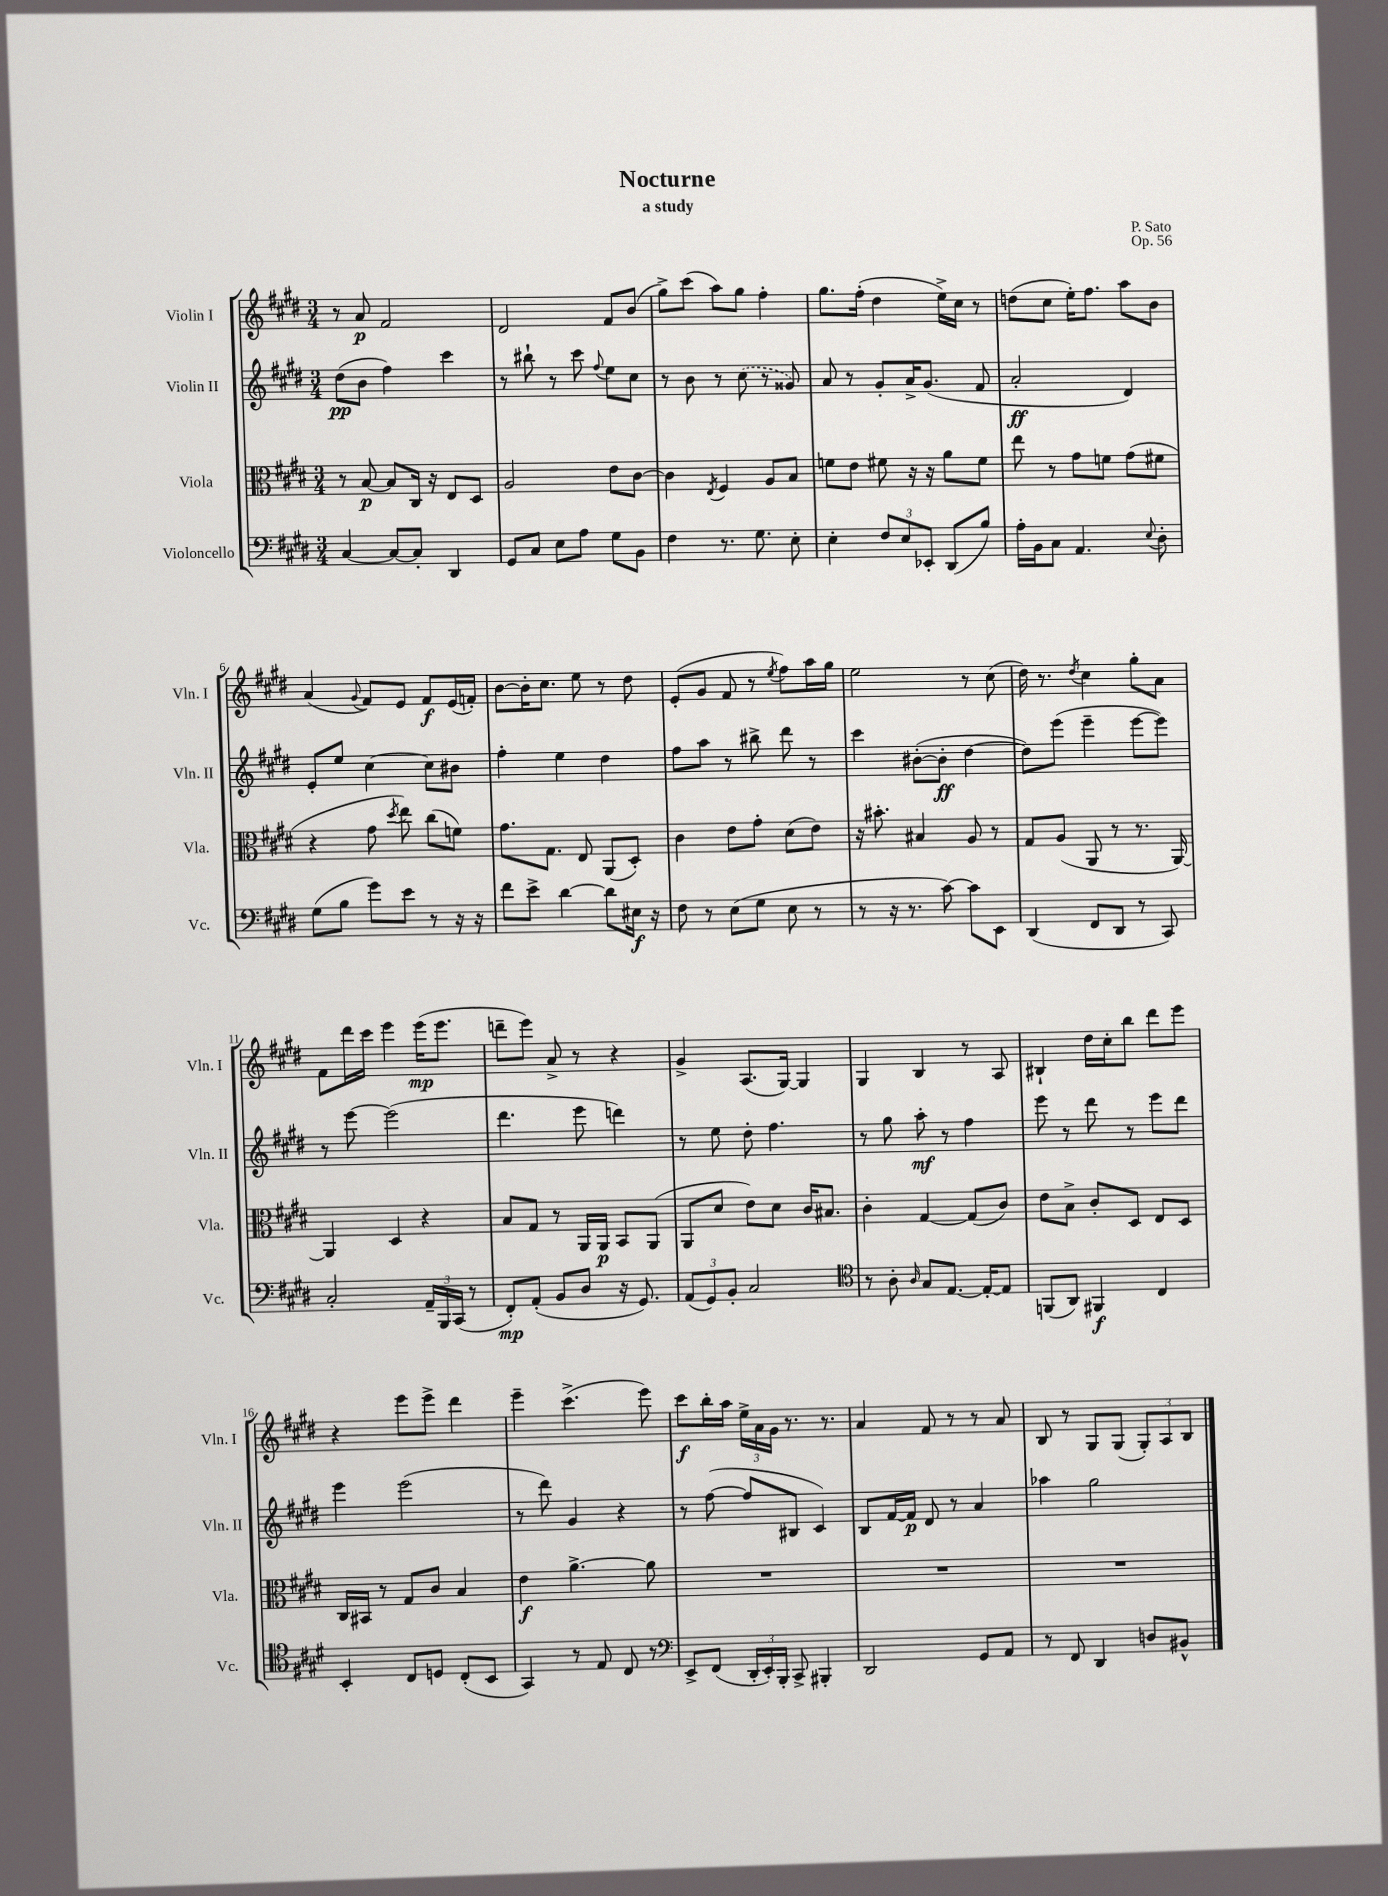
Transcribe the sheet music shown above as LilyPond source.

\header { title = "Nocturne" composer = "P. Sato" subtitle = "a study" opus = "Op. 56" }
<<
\new StaffGroup <<
\new Staff = "s0" \with { instrumentName = "Violin I" shortInstrumentName = "Vln. I" } {
    \clef treble \key e \major \numericTimeSignature \time 3/4
    \autoBeamOff r8 a'8\p fis'2 |
    dis'2 fis'8[ b'8]( |
    gis''8[->) cis'''8]( a''8[) gis''8] fis''4-. |
    gis''8.[ fis''16]-.( dis''4 e''16[->) cis''16] r8 |
    d''8[( cis''8] e''16[-.) fis''8.] a''8[ b'8] |
    a'4( \appoggiatura { gis'8 } fis'8[) e'8] fis'8[\f e'16( f'16]-.) |
    b'8[~ b'16-. cis''8.] e''8 r8 dis''8 |
    e'8[-.( gis'8] fis'8 r8 \acciaccatura { e''8 } fis''8[) a''16 gis''16] |
    e''2 r8 cis''8( |
    dis''16) r8. \acciaccatura { dis''8 } cis''4 gis''8[-. a'8] |
    fis'8[ dis'''16 cis'''16] e'''4 e'''16[\mp( e'''8.] |
    d'''8[-- e'''8]) a'8-> r8 r4 |
    gis'4-> a8.[( gis16]~) gis4 |
    gis4 b4 r8 a8 |
    bis4-! dis''16[ cis''16-. b''8] dis'''8[ e'''8] |
    r4 e'''8[ e'''8]-> dis'''4 |
    e'''4-- cis'''4.->( e'''8) |
    cis'''8[\f b''16-. a''16] \tuplet 3/2 { e''16[-> a'16 gis'16] } r8. r8. |
    a'4 fis'8 r8 r8 a'8 |
    b8 r8 gis8[ gis8]( \tuplet 3/2 { gis8[-.) a8 b8] } \bar "|." |
}
\new Staff = "s1" \with { instrumentName = "Violin II" shortInstrumentName = "Vln. II" } {
    \clef treble \key e \major \numericTimeSignature \time 3/4
    \autoBeamOff dis''8[\pp( b'8] fis''4) cis'''4 |
    r8 bis''8-! r8 cis'''8 \appoggiatura { fis''8 } e''8[ cis''8] |
    r8 b'8 r8 \once \slurDashed cis''8( r8 gisis'8) |
    a'8 r8 gis'8[-. a'16-> gis'8.]( fis'8 |
    a'2-.\ff dis'4) |
    e'8[-. e''8] cis''4~ cis''8[ bis'8] |
    fis''4-. e''4 dis''4 |
    fis''8[ a''8] r8 bis''8-> dis'''8 r8 |
    cis'''4 bis'8[~-.( bis'8]-.\ff dis''4~ |
    dis''8[) e'''8]( e'''4-- e'''8[~ e'''8]) |
    r8 e'''8~ e'''2( |
    dis'''4. e'''8 d'''4) |
    r8 e''8 dis''8-. fis''4. |
    r8 gis''8 a''8-.\mf r8 fis''4 |
    e'''8 r8 dis'''8 r8 e'''8[ dis'''8] |
    e'''4 e'''2( |
    r8 dis'''8) gis'4 r4 |
    r8 fis''8~( fis''8[ bis8] cis'4) |
    b8[ fis'16~ fis'16]\p dis'8 r8 a'4 |
    aes''4 gis''2 \bar "|." |
}
\new Staff = "s2" \with { instrumentName = "Viola" shortInstrumentName = "Vla." } {
    \clef alto \key e \major \numericTimeSignature \time 3/4
    \autoBeamOff r8 b8~\p b8[ cis16] r16 e8[ dis8] |
    a2 e'8[ cis'8]~ |
    cis'4 \acciaccatura { e8 } fis4 a8[ b8] |
    f'8[ e'8] fis'8 r16 r16 a'8[ fis'8] |
    e''8 r8 gis'8[ f'8] gis'8[( fis'8] |
    r4 gis'8 \acciaccatura { dis''8 } e''8) cis''8[( f'8]) |
    gis'8.[ gis8.] e8 a,8[( dis8]-.) |
    cis'4 e'8[ gis'8]-. dis'8[( e'8]) |
    r16 bis'8.-. bis4 a8 r8 |
    gis8[ a8]( a,8 r8 r8. a,16~) |
    a,4 dis4 r4 |
    b8[ gis8] r8 a,16[ a,16]\p b,8[ a,8]( |
    a,8[ dis'8] e'8[) dis'8] cis'16[ bis8.] |
    cis'4-. gis4~ gis8[( cis'8]) |
    e'8[ b8]-> cis'8[-. dis8] e8[ dis8] |
    cis16[ bis,16] r8 gis8[ cis'8] b4 |
    e'4\f a'4.~-> a'8 |
    R2. |
    R2. |
    R2. \bar "|." |
}
\new Staff = "s3" \with { instrumentName = "Violoncello" shortInstrumentName = "Vc." } {
    \clef bass \key e \major \numericTimeSignature \time 3/4
    \autoBeamOff cis4~ cis8[~ cis8]-. dis,4 |
    gis,8[ cis8] e8[ a8] gis8[ b,8] |
    fis4 r8. gis8. e8-. |
    e4-. \tuplet 3/2 { fis8[ e8 ees,8]-. } dis,8[( b8]) |
    a16[-. b,16 cis8] a,4. \appoggiatura { e8 } dis8-. |
    gis8[( b8] gis'8[) e'8] r8 r16 r16 |
    fis'8[ e'8]-> dis'4~ dis'8[ eis16]\f r16 |
    fis8 r8 e8[( gis8] e8 r8 |
    r8 r16 r8. cis'8~) cis'8[ e,8] |
    dis,4( fis,8[ dis,8] r8 cis,8) |
    cis2-. \tuplet 3/2 { a,16[-- b,,16 cis,16]( } r8 |
    fis,8[-.\mp) a,8]-.( b,8[ dis8] r16 gis,8.) |
    \tuplet 3/2 { a,8[( gis,8) b,8]-. } cis2 |
    \clef tenor r8 a8-. \grace { a16 } gis8[ e8.]~ e16[~-. e8] |
    f,8[( a,8]) fis,4\f cis4 |
    b,4-. cis8[ d8] cis8[-.( b,8] |
    gis,4) r8 e8 cis8 r8 |
    \clef bass e,8[-> fis,8]( \tuplet 3/2 { dis,16[-. e,16-.) b,,16]-. } cis,8-> bis,,4-. |
    dis,2 gis,8[ a,8] |
    r8 fis,8 dis,4 d8[ bis,8]-^ \bar "|." |
}
>>
>>
